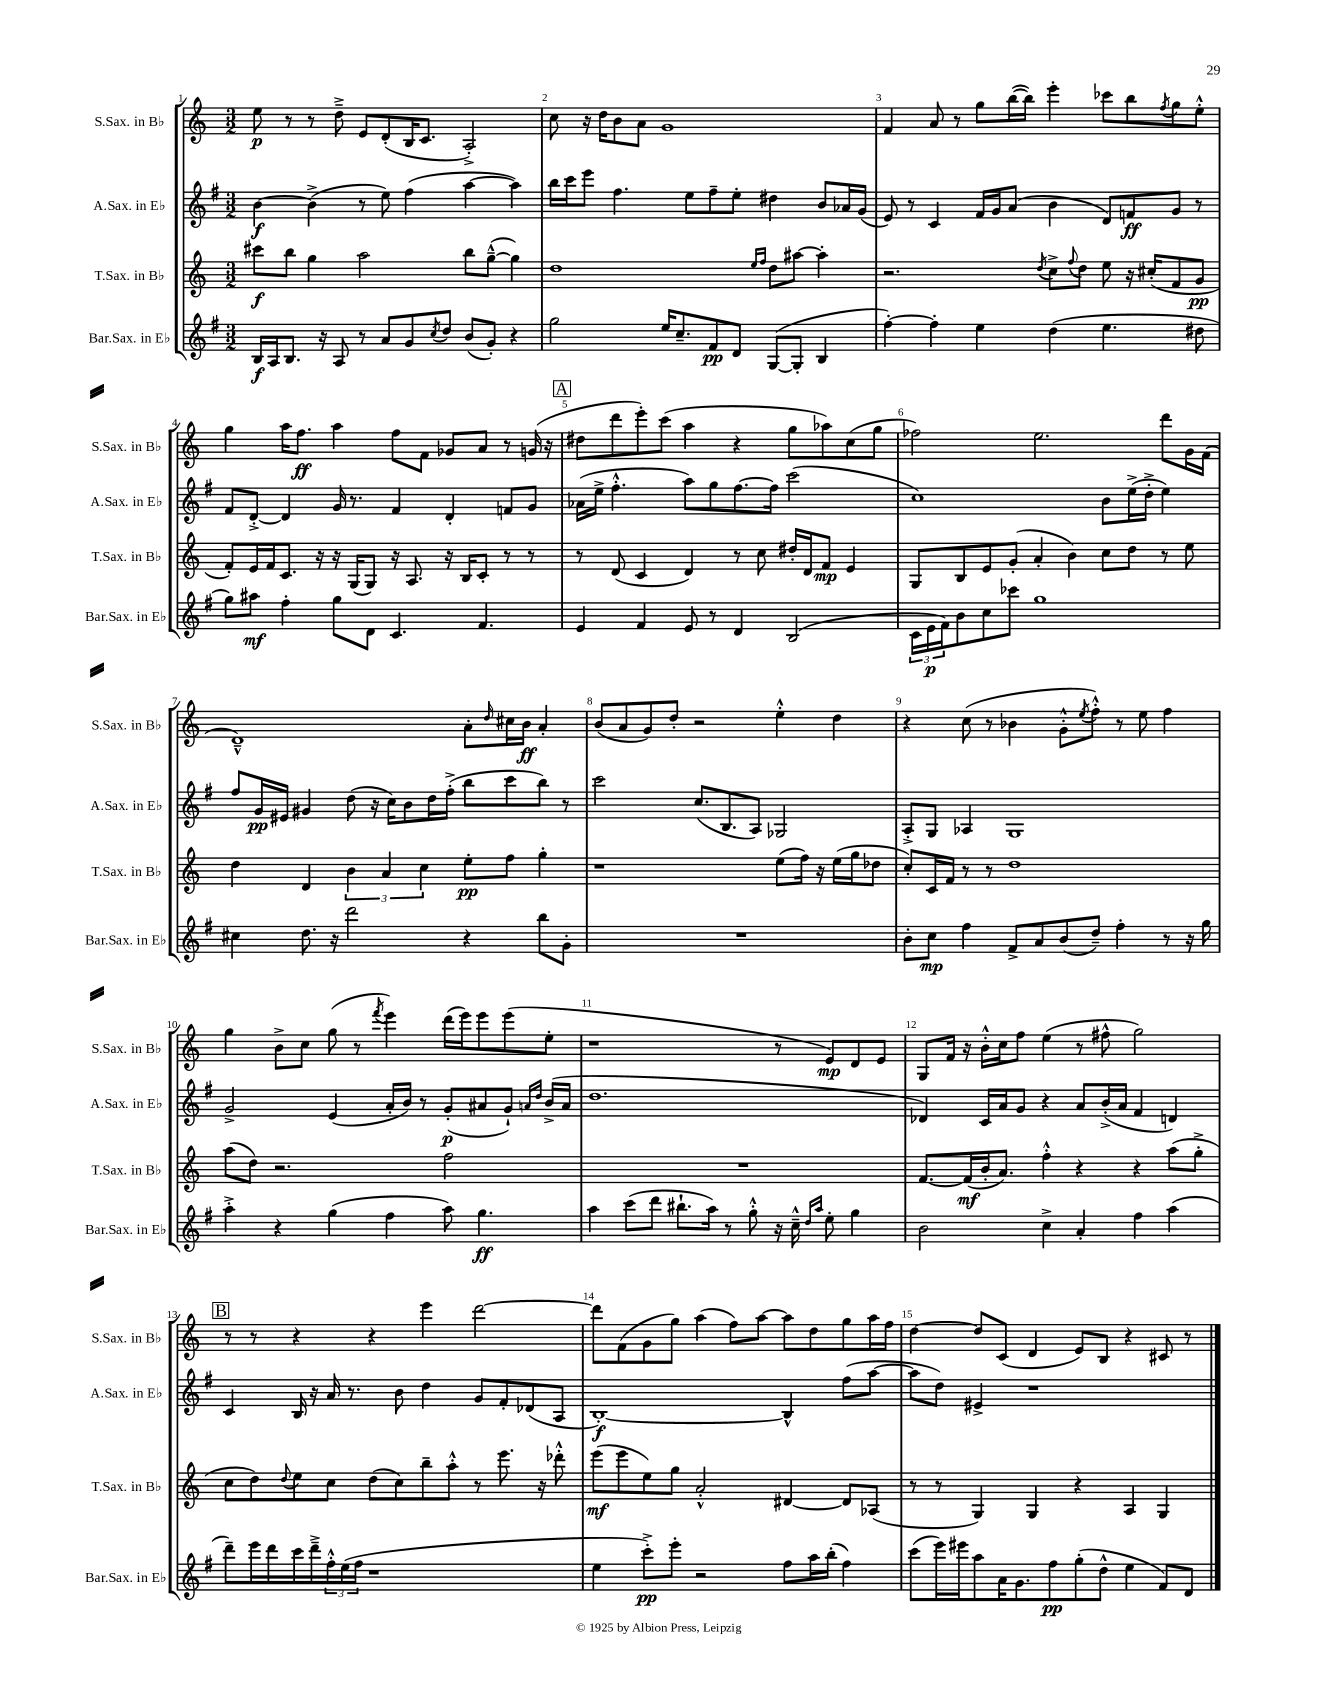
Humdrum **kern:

**kern	**dynam	**kern	**dynam	**kern	**dynam	**kern	**dynam
*part4	*part4	*part3	*part3	*part2	*part2	*part1	*part1
*staff4	*staff4	*staff3	*staff3	*staff2	*staff2	*staff1	*staff1
*I"Bar.Sax. in E♭	*	*I"T.Sax. in B♭	*	*I"A.Sax. in E♭	*	*I"S.Sax. in B♭	*
*I'Bar.Sax. in E♭	*	*I'T.Sax. in B♭	*	*I'A.Sax. in E♭	*	*I'S.Sax. in B♭	*
*clefG2	*	*clefG2	*	*clefG2	*	*clefG2	*
*k[f#]	*	*k[]	*	*k[f#]	*	*k[]	*
*M3/2	*	*M3/2	*	*M3/2	*	*M3/2	*
=1	=1	=1	=1	=1	=1	=1	=1
16B/LL	f	8ccc#X\L	f	[4b\	f	8ee\	p
16A/J	.	.	.	.	.	.	.
8.B/J	.	8bb\J	.	.	.	8r	.
.	.	4gg\	.	(4b^\]	.	8r	.
16r	.	.	.	.	.	.	.
8A/	.	.	.	.	.	8dd~^\	.
8r	.	2aa\	.	8r	.	8e/L	.
8a/L	.	.	.	8ee\)	.	(8d'/	.
8g/	.	.	.	(4ff#\	.	16B/K	.
.	.	.	.	.	.	8.c/J	.
8qcc/	.	.	.	.	.	.	.
8dd/J	.	.	.	.	.	.	.
(8b/L	.	8bb\L	.	[4aa\	.	2A'^/)	.
8g'/J)	.	([8gg~^^\J	.	.	.	.	.
4r	.	4gg\])	.	4aa\])	.	.	.
=2	=2	=2	=2	=2	=2	=2	=2
2gg\	.	1dd	.	16bb\LL	.	8cc\	.
.	.	.	.	16ccc\J	.	.	.
.	.	.	.	8eee\J	.	16r	.
.	.	.	.	.	.	16dd\KL	.
.	.	.	.	4.ff#\	.	8b\	.
.	.	.	.	.	.	8a\J	.
16ee/KL	.	.	.	.	.	1g	.
8.cc~/	.	.	.	.	.	.	.
.	.	.	.	8ee\L	.	.	.
8f#/	pp	.	.	8ff#~\	.	.	.
8d/J	.	.	.	8ee'\J	.	.	.
.	.	16qqee/LL	.	.	.	.	.
.	.	16qqff/JJ	.	.	.	.	.
([8G/L	.	8dd\L	.	4dd#X\	.	.	.
8G'/J]	.	[8aa#X\J	.	.	.	.	.
4B/	.	4aa#'\]	.	8b/L	.	.	.
.	.	.	.	16a-X/L	.	.	.
.	.	.	.	(16g/JJ	.	.	.
=3	=3	=3	=3	=3	=3	=3	=3
[4ff#'\)	.	2.r	.	8e/)	.	4f/	.
.	.	.	.	8r	.	.	.
4ff#'\]	.	.	.	4c/	.	8a/	.
.	.	.	.	.	.	8r	.
4ee\	.	.	.	16f#/LL	.	8gg\L	.
.	.	.	.	16g/J	.	.	.
.	.	.	.	(8a/J	.	([16bb\L	.
.	.	.	.	.	.	16bb\JJ])	.
.	.	8qdd/	.	.	.	.	.
(4dd\	.	8cc^\L	.	4b\	.	4eee'\	.
.	.	8qqff/	.	.	.	.	.
.	.	8dd\J	.	.	.	.	.
4.ee\	.	8ee\	.	8d/L)	.	8ccc-X\L	.
.	.	16r	.	8fn/	ff	8bb\	.
.	.	(16cc#X'/KL	.	.	.	.	.
.	.	.	.	.	.	8qff/	.
.	.	8f/	.	8g/J	.	8gg\	.
8dd#X\	.	8g/J	pp	8r	.	8ee'^^\J	.
!!LO:LB:g=z
=4	=4	=4	=4	=4	=4	=4	=4
8gg\L)	.	8f'/L)	.	8f#/L	.	4gg\	.
8aa#X\J	mf	16e/L	.	[8d'^/J	.	.	.
.	.	16f/J	.	.	.	.	.
4ff#'\	.	8.c/J	.	4d/]	.	16aa\KL	.
.	.	.	.	.	.	8.ff\J	ff
.	.	16r	.	.	.	.	.
8gg\L	.	16r	.	16g/	.	4aa\	.
.	.	(16G/KL	.	8.r	.	.	.
8d\J	.	8G/J)	.	.	.	.	.
4.c/	.	16r	.	4f#/	.	8ff\L	.
.	.	8.A/	.	.	.	.	.
.	.	.	.	.	.	8f\J	.
.	.	16r	.	4d'/	.	8g-X/L	.
.	.	16B/KL	.	.	.	.	.
4.f#/	.	8c'/J	.	.	.	8a/J	.
.	.	8r	.	8fn/L	.	8r	.
.	.	8r	.	8g/J	.	(16gn/	.
.	.	.	.	.	.	16r	.
!!LO:REH:place=s1:t=A
=5	=5	=5	=5	=5	=5	=5	=5
4e/	.	8r	.	(16a-X\LL	.	8dd#X\L	.
.	.	.	.	16ee^\JJ	.	.	.
.	.	(8d/	.	4.ff#'^^\	.	8ddd\	.
4f#/	.	4c/	.	.	.	8eee'\)	.
.	.	.	.	.	.	(8ccc\J	.
8e/	.	4d/)	.	8aa\L)	.	4aa\	.
8r	.	.	.	8gg\	.	.	.
4d/	.	8r	.	[8.ff#\	.	4r	.
.	.	8cc\	.	.	.	.	.
.	.	.	.	16ff#\Jk]	.	.	.
(2B/	.	16dd#X'/LL	.	(2ccc\	.	8gg\L	.
.	.	16d/J	.	.	.	.	.
.	.	8f/J	mp	.	.	8aa-X\)	.
.	.	4e/	.	.	.	(8cc\	.
.	.	.	.	.	.	8gg\J	.
=6	=6	=6	=6	=6	=6	=6	=6
24c\LL	.	8G/L	.	1cc)	.	2ff-X\)	.
24e\	p	.	.	.	.	.	.
24f#\J)	.	.	.	.	.	.	.
8b\	.	8B/	.	.	.	.	.
8cc\	.	8e/	.	.	.	.	.
8ccc-X\J	.	(8g'/J	.	.	.	.	.
1gg	.	4a'/	.	.	.	2.ee\	.
.	.	4b\)	.	.	.	.	.
.	.	8cc\L	.	8b\L	.	.	.
.	.	8dd\J	.	(16ee^\L	.	.	.
.	.	.	.	16dd'^\JJ	.	.	.
.	.	8r	.	4ee\)	.	8ddd\L	.
.	.	8ee\	.	.	.	16g\L	.
.	.	.	.	.	.	(16f\JJ	.
!!LO:LB:g=z
=7	=7	=7	=7	=7	=7	=7	=7
4cc#X\	.	4dd\	.	8ff#/L	.	1d~^^)	.
.	.	.	.	16g/L	pp	.	.
.	.	.	.	16e#X/JJ	.	.	.
8.dd\	.	4d/	.	4g#X/	.	.	.
16r	.	.	.	.	.	.	.
2ddd\	.	6b\	.	(8dd\	.	.	.
.	.	.	.	16r	.	.	.
.	.	6a/	.	.	.	.	.
.	.	.	.	16cc\KL)	.	.	.
.	.	.	.	8b\	.	.	.
.	.	6cc\	.	.	.	.	.
.	.	.	.	16dd\L	.	.	.
.	.	.	.	(16ff#'^\JJ	.	.	.
4r	.	8ee'\L	pp	8bb\L	.	8a'\L	.
.	.	.	.	.	.	16qqdd/	.
.	.	8ff\J	.	8ccc\	.	16cc#X\L	.
.	.	.	.	.	.	16b\JJ	ff
8bb\L	.	4gg'\	.	8bb\J)	.	4a'/	.
8g'\J	.	.	.	8r	.	.	.
=8	=8	=8	=8	=8	=8	=8	=8
1.r	.	1r	.	2ccc\	.	(8b/L	.
.	.	.	.	.	.	8a/	.
.	.	.	.	.	.	8g/)	.
.	.	.	.	.	.	8dd'/J	.
.	.	.	.	(8.cc/L	.	2r	.
.	.	.	.	8.B/	.	.	.
.	.	.	.	8A/J)	.	.	.
.	.	(8ee\L	.	2G-X/	.	4ee'^^\	.
.	.	16ff\Jk)	.	.	.	.	.
.	.	16r	.	.	.	.	.
.	.	(16ee\LL	.	.	.	4dd\	.
.	.	16gg\J	.	.	.	.	.
.	.	8dd-X\J	.	.	.	.	.
=9	=9	=9	=9	=9	=9	=9	=9
8b'\L	.	8cc'/L)	.	8A'^/L	.	4r	.
8cc\J	mp	16c/L	.	8G/J	.	.	.
.	.	16f/JJ	.	.	.	.	.
4ff#\	.	8r	.	4A-X/	.	(8cc\	.
.	.	8r	.	.	.	8r	.
8f#^/L	.	1dd	.	1G	.	4b-X\	.
8a/	.	.	.	.	.	.	.
(8b/	.	.	.	.	.	8g'^^\L	.
.	.	.	.	.	.	8qee/	.
8dd~/J)	.	.	.	.	.	8ff'^^\J)	.
4ff#'\	.	.	.	.	.	8r	.
.	.	.	.	.	.	8ee\	.
8r	.	.	.	.	.	4ff\	.
16r	.	.	.	.	.	.	.
16gg\	.	.	.	.	.	.	.
!!LO:LB:g=z
=10	=10	=10	=10	=10	=10	=10	=10
4aa'^\	.	(8aa\L	.	2g^/	.	4gg\	.
.	.	8dd\J)	.	.	.	.	.
4r	.	2.r	.	.	.	8b^\L	.
.	.	.	.	.	.	8cc\J	.
(4gg\	.	.	.	(4e/	.	(8gg\	.
.	.	.	.	.	.	8r	.
.	.	.	.	.	.	8qfff/	.
4ff#\	.	.	.	16a'/LL	.	4eee\)	.
.	.	.	.	16b/JJ)	.	.	.
.	.	.	.	8r	.	.	.
8aa\)	.	2ff\	.	(8g'/L	p	(16ddd\LL	.
.	.	.	.	.	.	16eee\J)	.
4.gg\	ff	.	.	8a#X/	.	8eee\	.
.	.	.	.	8g`/J)	.	(8eee\	.
.	.	.	.	16qqan/LL	.	.	.
.	.	.	.	16qqdd/JJ	.	.	.
.	.	.	.	(16b^/LL	.	8ee'\J	.
.	.	.	.	16a/JJ	.	.	.
=11	=11	=11	=11	=11	=11	=11	=11
4aa\	.	1.r	.	1.dd	.	1r	.
(8ccc\L	.	.	.	.	.	.	.
8ddd\J	.	.	.	.	.	.	.
8.bb#X`\L	.	.	.	.	.	.	.
16aa\Jk)	.	.	.	.	.	.	.
8r	.	.	.	.	.	.	.
8gg'^^\	.	.	.	.	.	.	.
16r	.	.	.	.	.	8r	.
16cc~^^\	.	.	.	.	.	.	.
16qqdd/LL	.	.	.	.	.	.	.
16qqaa/JJ	.	.	.	.	.	.	.
8ee'\	.	.	.	.	.	8e/L)	mp
4gg\	.	.	.	.	.	8d/	.
.	.	.	.	.	.	8e/J	.
=12	=12	=12	=12	=12	=12	=12	=12
2b\	.	[8.f/L	.	4d-X/)	.	8G/L	.
.	.	.	.	.	.	16f/Jk	.
.	.	(16f/L]	mf	.	.	16r	.
.	.	16b'/J	.	16c/LL	.	16b'^^\LL	.
.	.	8.a/J)	.	16a/J	.	16cc\J	.
.	.	.	.	8g/J	.	8ff\J	.
4cc^\	.	4ff'^^\	.	4r	.	(4ee\	.
4a'/	.	4r	.	8a/L	.	8r	.
.	.	.	.	(16b'^/L	.	8ff#X^^\	.
.	.	.	.	16a/JJ	.	.	.
4ff#\	.	4r	.	4f#/	.	2gg\)	.
(4aa\	.	(8aa\L	.	4dn/)	.	.	.
.	.	8gg'^\J	.	.	.	.	.
!!LO:LB:g=z
!!LO:REH:place=s1:t=B
=13	=13	=13	=13	=13	=13	=13	=13
8ddd~\L)	.	8cc\L	.	4c/	.	8r	.
16eee\L	.	8dd\)	.	.	.	8r	.
16ddd\	.	.	.	.	.	.	.
.	.	8qqdd/	.	.	.	.	.
16ccc\	.	8ee\	.	16B/	.	4r	.
16ddd~^\	.	.	.	16r	.	.	.
24ff#'^^\	.	8cc\J	.	16a/	.	.	.
(24ee\	.	.	.	.	.	.	.
.	.	.	.	8.r	.	.	.
24ff#\JJ	.	.	.	.	.	.	.
1r	.	(8dd\L	.	.	.	4r	.
.	.	8cc\)	.	8b\	.	.	.
.	.	8bb~\	.	4dd\	.	4eee\	.
.	.	8aa'^^\J	.	.	.	.	.
.	.	8r	.	8g/L	.	[2ddd\	.
.	.	8.eee\	.	8f#'/	.	.	.
.	.	.	.	(8d-X/	.	.	.
.	.	16r	.	.	.	.	.
.	.	8ddd-X'^^\	.	8A/J	.	.	.
=14	=14	=14	=14	=14	=14	=14	=14
4ee\	.	(8eee\L	mf	[1B')	f	8ddd\L]	.
.	.	8eee\	.	.	.	(8f\	.
8ccc'^\L)	pp	8ee\)	.	.	.	8g\	.
8eee'\J	.	8gg\J	.	.	.	8gg\J)	.
2r	.	2a'^^/	.	.	.	(4aa\	.
.	.	.	.	.	.	8ff\L)	.
.	.	.	.	.	.	[8aa\J	.
8ff#\L	.	[4d#X/	.	4B^^/]	.	8aa\L]	.
16aa\L	.	.	.	.	.	8dd\	.
(16bb'\JJ	.	.	.	.	.	.	.
4ff#\)	.	8d#/L]	.	(8ff#\L	.	8gg\	.
.	.	(8A-X/J	.	[8aa\J	.	16aa\L	.
.	.	.	.	.	.	16ff\JJ	.
=15	=15	=15	=15	=15	=15	=15	=15
(8ccc\L	.	8r	.	8aa\L]	.	[4dd\	.
16eee\L)	.	8r	.	8dd\J)	.	.	.
16eee#X\J	.	.	.	.	.	.	.
8aa\	.	4G/)	.	4e#X^/	.	8dd/L]	.
16a\K	.	.	.	.	.	(8c/J	.
8.g\	.	.	.	.	.	.	.
.	.	4G/	.	1r	.	4d/	.
8ff#\	pp	.	.	.	.	.	.
(8gg'\	.	4r	.	.	.	8e/L)	.
8dd^^\J	.	.	.	.	.	8B/J	.
4ee\	.	4A/	.	.	.	4r	.
8f#/L)	.	4G/	.	.	.	8c#X/	.
8d/J	.	.	.	.	.	8r	.
==	==	==	==	==	==	==	==
*-	*-	*-	*-	*-	*-	*-	*-
